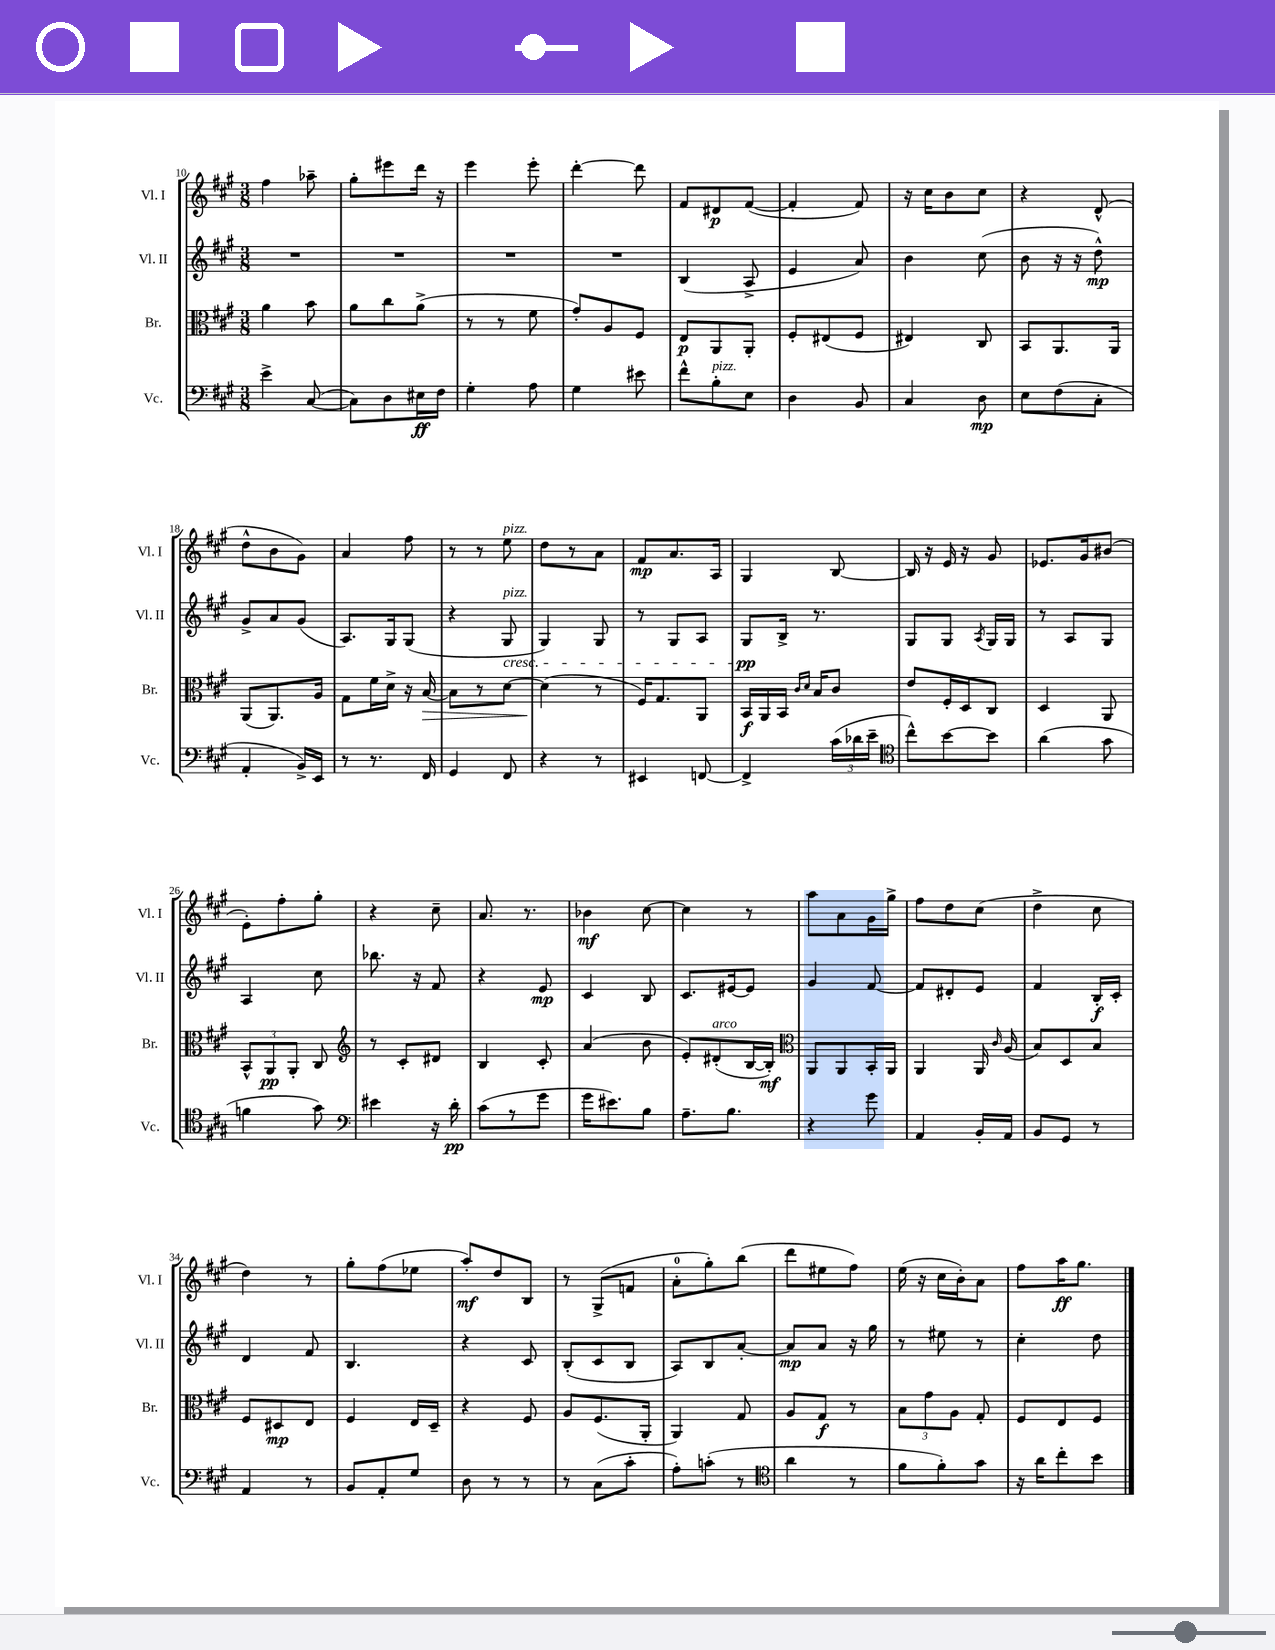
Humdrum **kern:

**kern	**kern	**kern	**kern
*staff4	*staff3	*staff2	*staff1
*clefF4	*clefC3	*clefG2	*clefG2
*k[f#c#g#]	*k[f#c#g#]	*k[f#c#g#]	*k[f#c#g#]
*M3/8	*M3/8	*M3/8	*M3/8
4e^	4a	4.r	4ff#
([8C#	8b	.	8aa-~
=	=	=	=
8C#])	8a	4.r	8gg#'
8D	8cc#	.	8eee#
16E#	(8a^	.	16ddd
16F#	.	.	16r
=	=	=	=
4G#'	8r	4.r	4eee
.	8r	.	.
8A	8f#	.	8eee'
=	=	=	=
4G#	8g#')	4.r	[4ddd'
.	8A	.	.
8e#	8F#	.	8ddd]
=	=	=	=
8f#^^	8E	(4B	8f#
8B'	8AA	.	8d#
8E	8AA'	8A^	([8f#
=	=	=	=
4D	8F#'	4e	4f#']
.	(8E#	.	.
8BB	8F#	8a)	8f#)
=	=	=	=
4C#	4E#)	4b	16r
.	.	.	16cc#
.	.	.	8b
8D	8C#	(8cc#	8cc#
=	=	=	=
8E	8BB	8b	4r
(8F#	8.AA	16r	.
.	.	16r	.
8C#'	.	8dd^^)	(8d^^
.	16AA	.	.
=	=	=	=
4AA'	(8AA	8g#^	8dd^^
.	8.AA)	8a	8b
16BB^)	.	(8g#	8g#)
16EE	16A	.	.
=	=	=	=
8r	8G#	8.A)	4a
8.r	16f#	.	.
.	16d^	16G#	.
.	16r	(8G#	8ff#
16FF#	[16B	.	.
=	=	=	=
4GG#	8B]	4r	8r
.	8r	.	8r
8FF#	[8d	8G#	8ee
=	=	=	=
4r	(4d]	4G#)	8dd
.	.	.	8r
8r	8r	8G#	8a
=	=	=	=
4EE#	16F#)	8r	8f#
.	8.G#	.	.
.	.	8G#	8.a
[8FF	8AA	8A	.
.	.	.	16A
=	=	=	=
4FF^]	16BB	8G#	4G#
.	16AA	.	.
.	16BB	16B^	.
.	16qqc#	.	.
.	16qqd	.	.
.	16B	8.r	.
(24c#	8c#	.	[8B
24d-	.	.	.
24e~	.	.	.
=	=	=	=
*clefC4	*	*	*
8cc#^^)	8e	8G#	16B]
.	.	.	16r
[8b	16F#'	8G#	16e
.	16D	.	16r
.	.	8qA	.
8b]	8C#	16G#	8g#
.	.	16G#	.
=	=	=	=
(4a	4D	8r	8.e-
.	.	8A	.
.	.	.	16g#
8g#	8AA	8G#	(8b#
=	=	=	=
4f	12BB^^	4A	8e')
.	12AA	.	.
.	.	.	8ff#'
.	12AA'	.	.
8g#)	8C#	8cc#	8gg#'
=	=	=	=
*clefF4	*clefG2	*	*
4e#	8r	8.bb-	4r
.	8c#'	.	.
.	.	16r	.
16r	8d#	8f#	8cc#~
16d'	.	.	.
=	=	=	=
(8c#	4B	4r	8.a
8r	.	.	.
.	.	.	8.r
8g#	8c#'	8e	.
=	=	=	=
16g#	(4a	4c#	4b-
8.e#)	.	.	.
8B	8b	8B	[8cc#
=	=	=	=
8.A~	8e')	8.c#	4cc#]
.	(8d#'	.	.
8.B	.	[16e#	.
.	[16B	8e#]	8r
.	16B'])	.	.
=	=	=	=
*	*clefC3	*	*
4r	8AA	4g#	8aa
.	8AA	.	8a
8g#	16BB'	[8f#	16g#
.	16AA	.	16gg#^
=	=	=	=
4AA	4AA	8f#]	8ff#
.	.	8d#'	8dd
16BB'	16AA	8e	(8cc#
.	16qqc#	.	.
16AA	(16A	.	.
=	=	=	=
8BB	8B)	4f#	4dd^
8GG#	8D	.	.
8r	8B	16B'	8cc#
.	.	16c#'	.
=	=	=	=
4AA	8F#	4d	4dd)
.	8D#	.	.
8r	8E	8f#	8r
=	=	=	=
8BB	4F#	4.B	8gg#'
8AA'	.	.	(8ff#
8G#	16E	.	8ee-
.	16D~	.	.
=	=	=	=
8D	4r	4r	8aa')
8r	.	.	8dd
8r	8F#	8c#	8B
=	=	=	=
8r	8A	(8B'	8r
(8C#	(8.F#	8c#	(8G#^
8c#'	.	8B	8f
.	16AA'	.	.
=	=	=	=
8A')	4AA)	8A)	8a'
(8c'	.	8B	8gg#')
8r	8G#	[8a'	(8bb
=	=	=	=
*clefC4	*	*	*
4a	8A	8a]	8ddd
.	8G#	8a	8ee#
8r	8r	16r	8ff#)
.	.	16gg#	.
=	=	=	=
8f#	12B	8r	(16ee
.	.	.	16r
.	12g#	.	.
8f#')	.	8ee#	16cc#
.	12A	.	.
.	.	.	16b')
8g#	8G#'	8r	8a
=	=	=	=
16r	8F#	4cc#'	8ff#
16a	.	.	.
8cc#'	8E	.	16aa
.	.	.	8.gg#
8b	8F#	8dd	.
==	==	==	==
*-	*-	*-	*-
